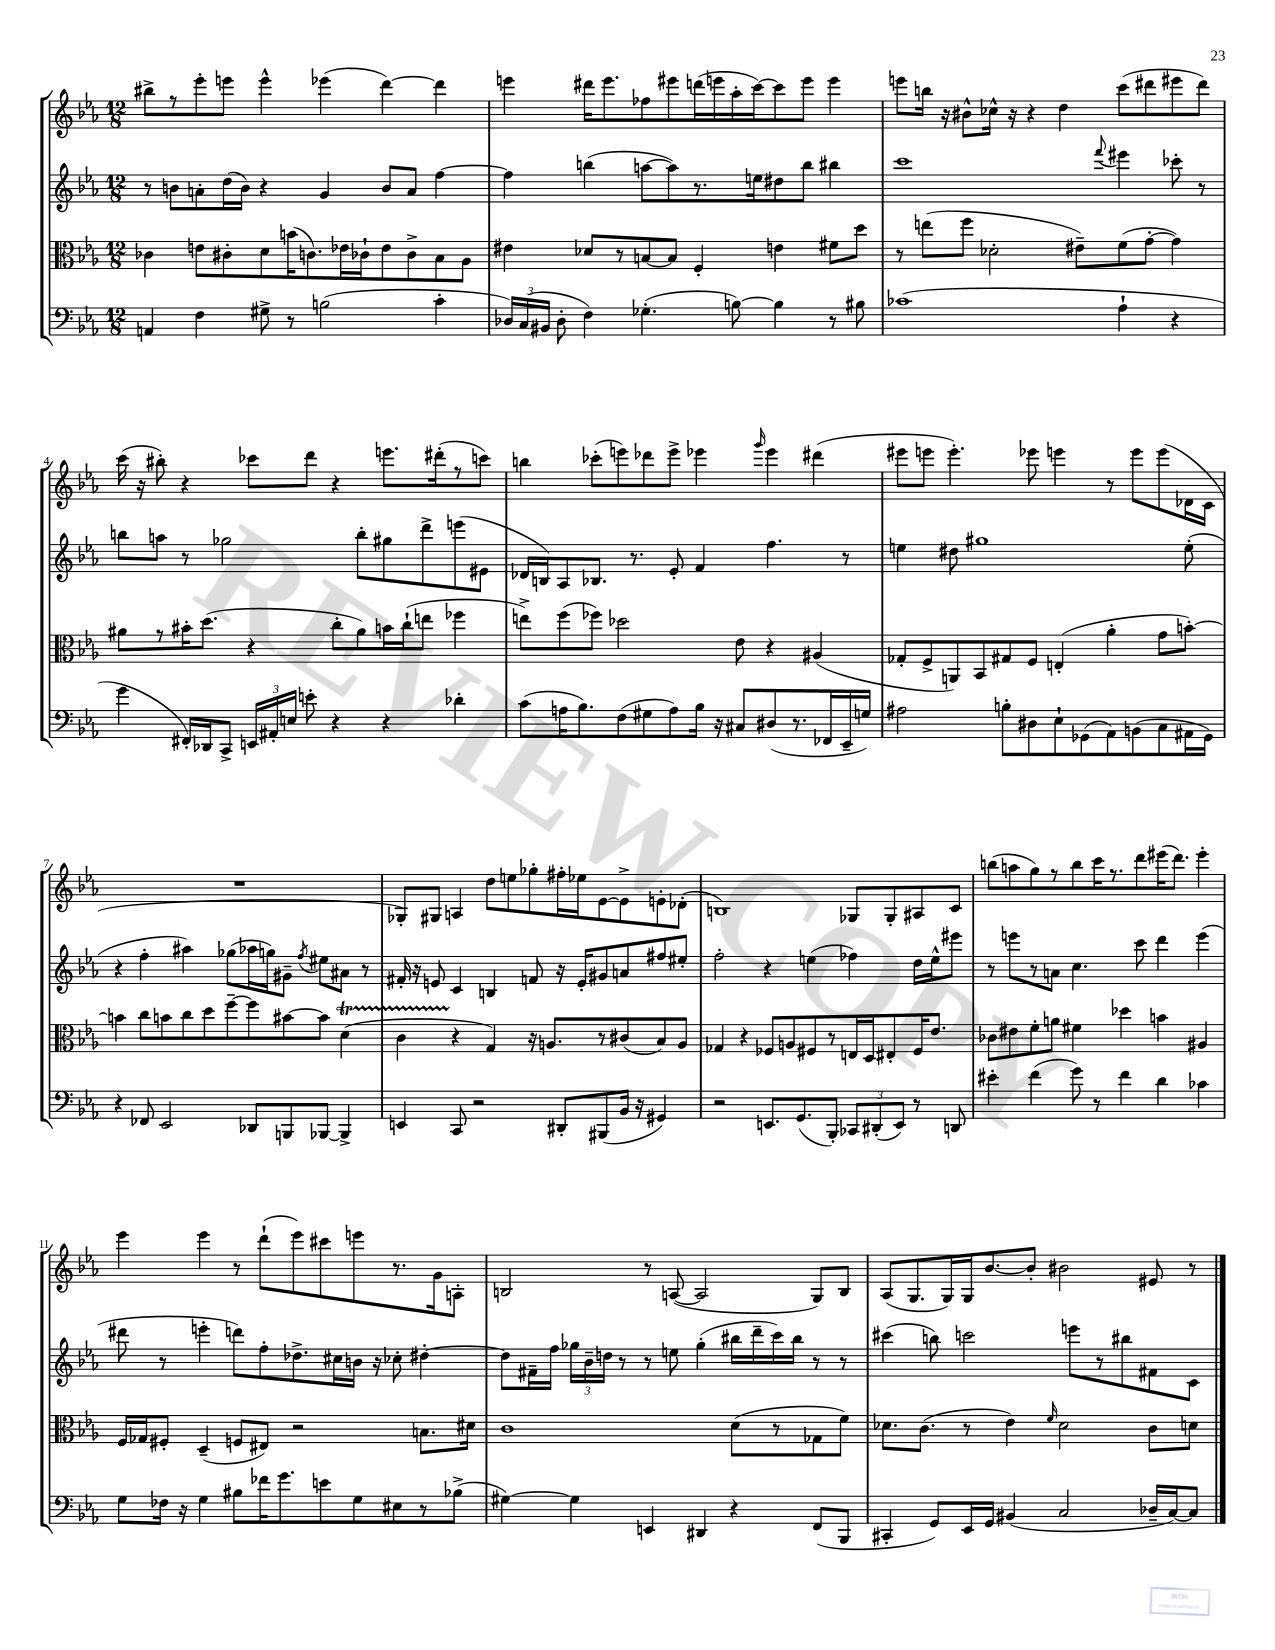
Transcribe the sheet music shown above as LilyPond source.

<<
\new StaffGroup <<
\new Staff = "s0" {
    \clef treble \key ees \major \numericTimeSignature \time 12/8
    \autoBeamOff bis''8[-> r8 ees'''8-. e'''8] e'''4-^ ees'''4( d'''4~) d'''4 |
    e'''4 dis'''16[ e'''8. fes''8 eis'''8 d'''16( e'''16 aes''16-. c'''16~) c'''8 e'''8] e'''4 |
    e'''8[ b''16] r16 bis'8[-^ ces''16]-^ r16 r4 d''4 c'''8[( dis'''8 eis'''8 dis'''8]) |
    c'''16( r16 bis''8-.) r4 ces'''8[ d'''8] r4 e'''8.[ dis'''16-.( r8 c'''8]) |
    b''4 ces'''8[-.( e'''8) des'''8 e'''8]-> ees'''4 \grace { g'''16 } ees'''4 dis'''4( |
    eis'''8[ e'''8] e'''4.-.) ees'''8 e'''4 r8 e'''8[ e'''8( des'16 c'16] |
    R1. |
    ges8[-.) gis8] a4 d''8[ e''8 ges''8-. fis''16-. ees''16 ees'8~ ees'8-> e'8-. des'8]-.( |
    b1) ges8[ ges8-. ais8 c'8] |
    b''8[( a''8 g''8) r8 b''8 c'''16 r8. d'''8 eis'''16( d'''8.]) eis'''4-. |
    ees'''4 ees'''4 r8 d'''8[-!( ees'''8) cis'''8 e'''8 r8. g'16 a8]-. |
    b2 r8 a8~( a2 g8[) b8] |
    aes8[( g8. g16) g16 bes'8.~ bes'8]-. bis'2 eis'8 r8 \bar "|." |
}
\new Staff = "s1" {
    \clef treble \key ees \major \numericTimeSignature \time 12/8
    \autoBeamOff r8 b'8[ a'8-. d''16( b'16]) r4 g'4 b'8[ a'8] f''4~ |
    f''4 b''4( a''8[~ a''8) r8. e''16 dis''8 b''8] bis''4 |
    c'''1 \appoggiatura { f'''8 } eis'''4 ces'''8-. r8 |
    b''8[ a''8] r8 ges''2 b''8[-. gis''8 d'''8-> e'''8( eis'8] |
    des'16[ b16) aes8 bes8.] r8. ees'8-. f'4 f''4. r8 |
    e''4 dis''8 gis''1 e''8-.( |
    r4 f''4-. ais''4) ges''8[( aes''16 g''16) gis'8]-- \acciaccatura { f''8 } eis''8[ ais'8] r8 |
    fis'16-. r16 e'8 c'4 b4 f'8 r16 e'16[-. gis'8 a'8 fis''8 eis''8]-. |
    f''2-. r4 e''4( fes''4) d''16[ e''16-^ eis'''8] |
    r8 e'''8[ r8 a'8] c''4. c'''8 d'''4 e'''4( |
    dis'''8 r8 e'''4-. d'''8[) f''8-. des''8.-> cis''16 b'16] r16 ces''8-. dis''4~-. |
    dis''8[ fis'16-- f''16] \tuplet 3/2 { ges''16[ bes'16-- d''16] } r8 r8 e''8 ges''4-.( bis''16[ d'''16-- c'''16) bis''16] r8 r8 |
    cis'''4( b''8) c'''2 e'''8[ r8 bis''8 fis'8 c'8] \bar "|." |
}
\new Staff = "s2" {
    \clef alto \key ees \major \numericTimeSignature \time 12/8
    \autoBeamOff ces'4 e'8[ cis'8-. d'8 b'16( c'8.) ees'16 ces'16-! ees'8 ces'8-> bes8 aes8] |
    eis'4 des'8[ r8 b8~ b8] f4-. e'4 fis'8[ d''8] |
    r8 e''8[( f''8] des'2-. eis'8[--) f'8( g'8]~-. g'4) |
    ais'8[ r8 bis'16-. d''8.]( r4 c''8[-. ais'8) b'16 c''16-!( e''8] fes''4 |
    e''8[->) f''8( fes''8]) des''2 ees'8 r4 ais4( |
    ges8[-. f8-> a,8) bes,8 gis8 f8] e4-.( aes'4-. g'8[ b'8]~-.) |
    b'4 c''8[ b'8 c''8 d''8 f''8~-- f''8 bis'8~ bis'8] d'4\startTrillSpan( |
    c'4 r4\stopTrillSpan g4) r16 a8.[ r8 cis'8( bes8) a8] |
    ges4 r4 fes8[ a8 fis8 r8 e16 d16 eis8-. fis16 ees'8.] |
    ces'8[ eis'8 f'8-. a'8] fis'4 des''4 b'4 ais4 |
    f16[ ges16 fis8]-. d4--( f8[ eis8]) r2 b8.[ dis'16] |
    c'1 d'8[( r8 ges8 f'8]) |
    des'8.[ c'8.]( r8 ees'4) \grace { f'16 } des'2 c'8[ d'8] \bar "|." |
}
\new Staff = "s3" {
    \clef bass \key ees \major \numericTimeSignature \time 12/8
    \autoBeamOff a,4 f4 gis8-> r8 b2( c'4-. |
    \tuplet 3/2 { des16[) c16( bis,16] } des8-. f4) ges4.-.( b8~) b4 r8 bis8 |
    ces'1( aes4-! r4 |
    g'4 fis,16[-.) des,16 c,8]-> \tuplet 3/2 { e,16[ ais,16-. e16] } e'8-. r4 r4 des'4-. |
    c'8[( a16 bes8.) f8( gis8 a8) bes16] r16 cis8[ dis8( r8. fes,16 ees,16-- g16]) |
    ais2 b8[-. dis8 ees8-! ges,8( aes,8) b,8( c8 ais,16 ges,16]) |
    r4 fes,8 ees,2 des,8[ b,,8 bes,,8]~ bes,,4-> |
    e,4 c,8 r2 dis,8[-. bis,,8( bes,16] r16 gis,4) |
    r2 e,8.[ g,8.( bes,,8]-.) \tuplet 3/2 { ces,8[ dis,8-.( e,8]) } r8 d,8 |
    eis'4-. f'4( g'8) r8 f'4 d'4 ces'4 |
    g8[ fes16] r16 g4 bis8[ fes'16 g'8. e'8 g8 eis8 r8 bes8]->( |
    gis4~) gis4 e,4 dis,4 r4 f,8[( bes,,8] |
    cis,4-. g,8[) ees,16 g,16] bis,4( c2 des16[-- c16~) c8] \bar "|." |
}
>>
>>
